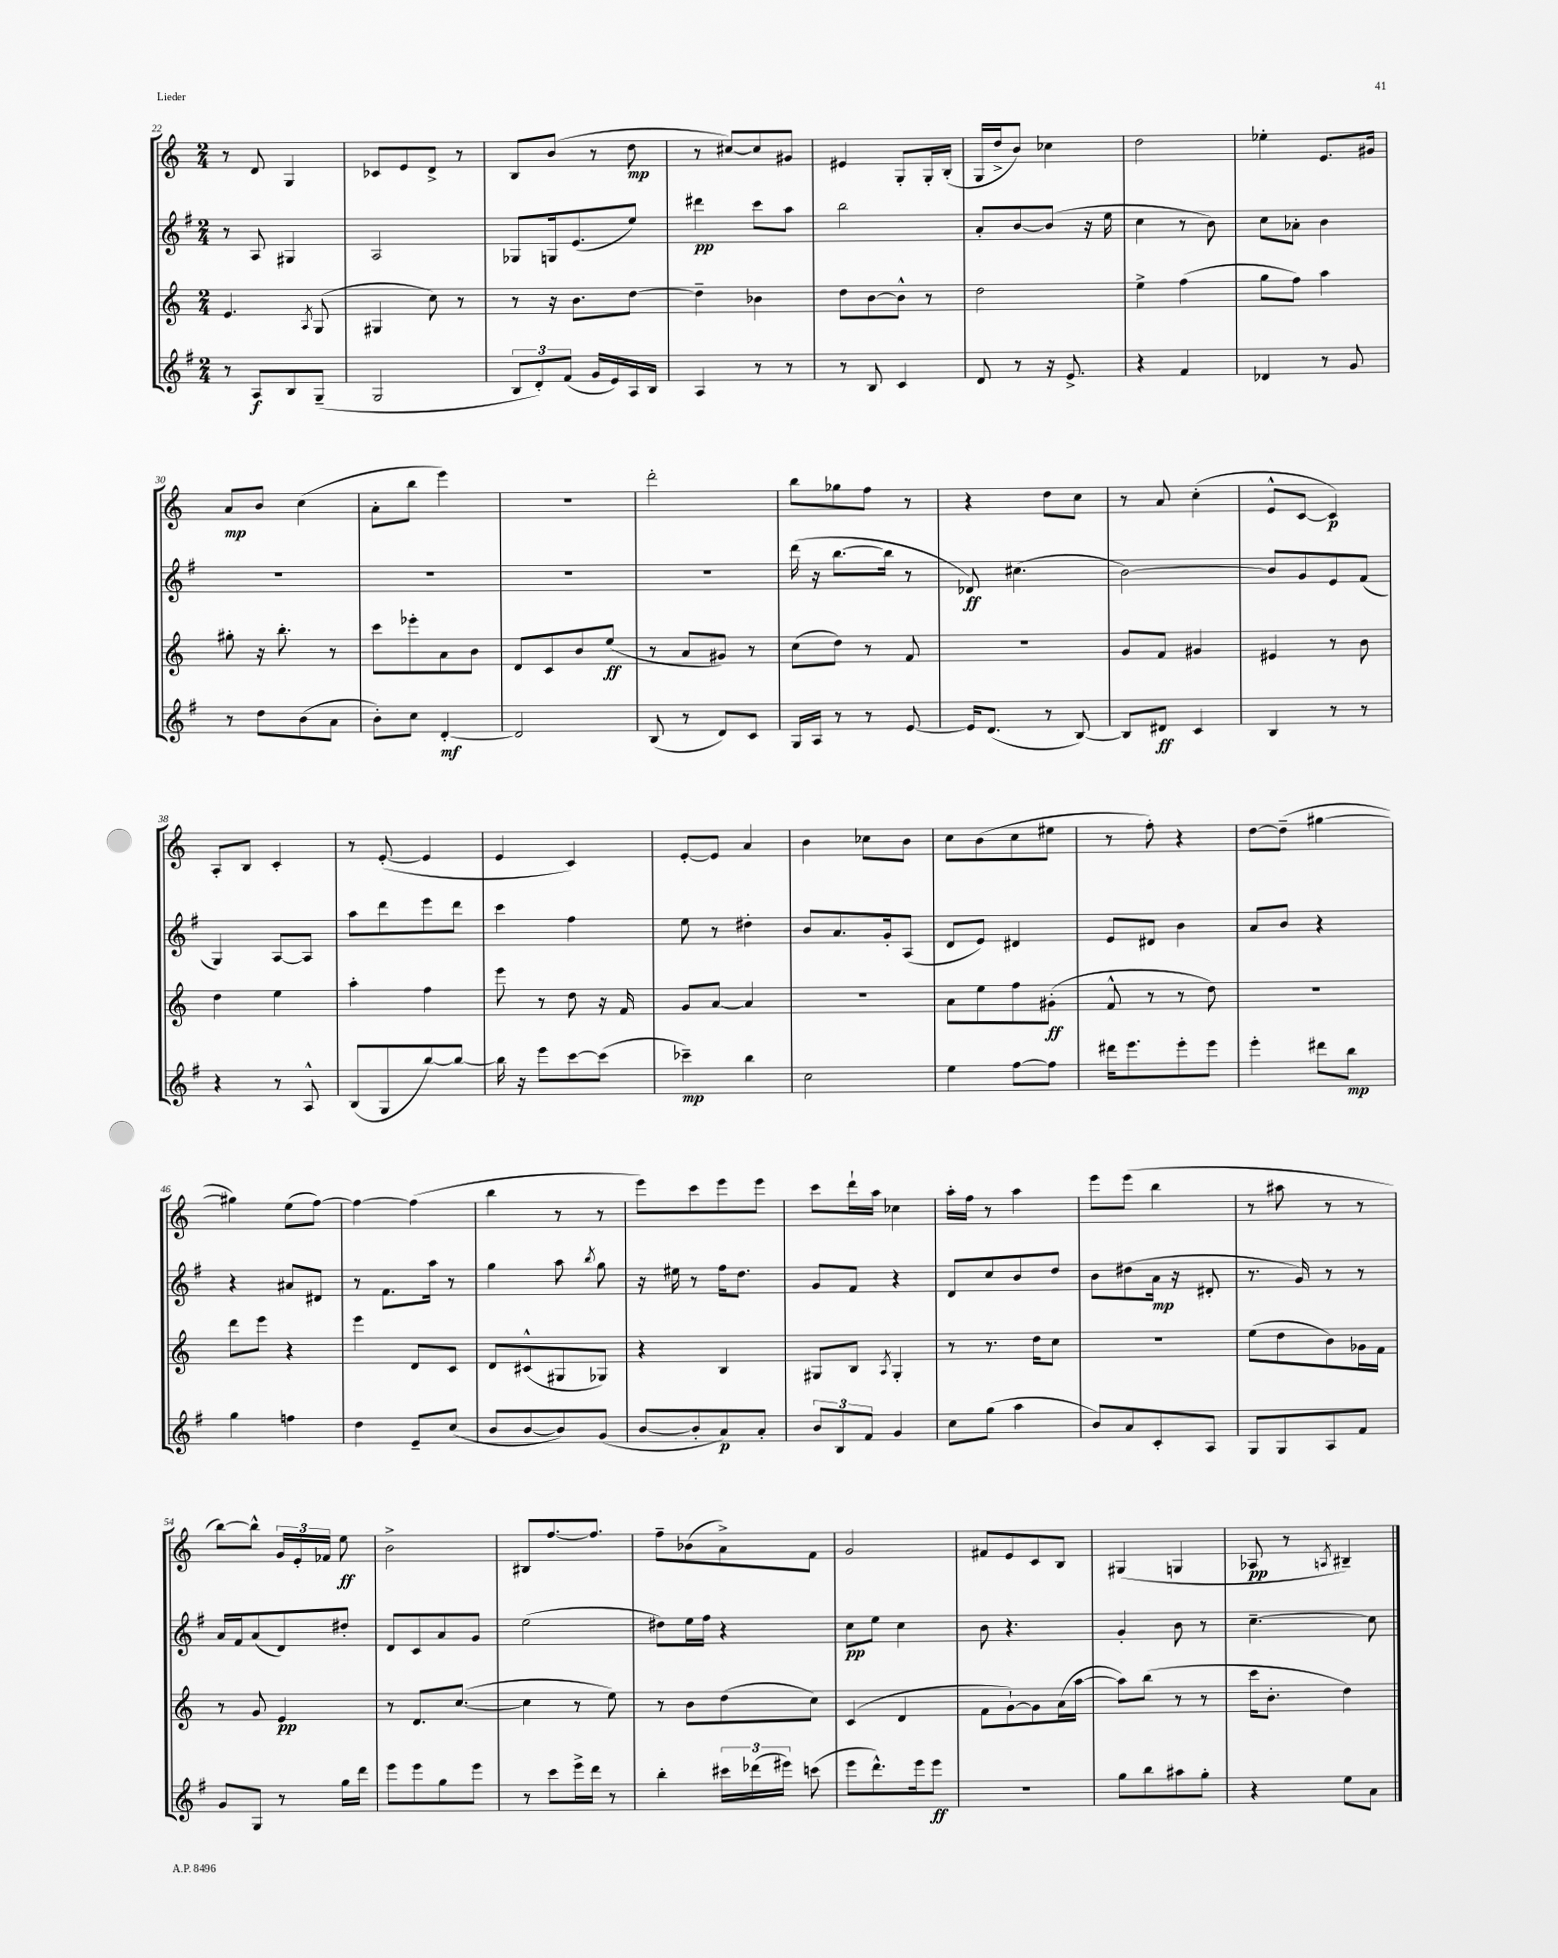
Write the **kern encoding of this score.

**kern	**kern	**kern	**kern
*staff4	*staff3	*staff2	*staff1
*clefG2	*clefG2	*clefG2	*clefG2
*k[f#]	*k[]	*k[f#]	*k[]
*M2/4	*M2/4	*M2/4	*M2/4
8r	4.e/	8r	8r
8A/L	.	8A/	8d/
8B/	.	4G#/	4G/
.	8qA/	.	.
(8G~/J	(8G/	.	.
=	=	=	=
2G/	4G#/	2A/	8c-/L
.	.	.	8e/
.	8cc\)	.	8d^/J
.	8r	.	8r
=	=	=	=
12B/L	8r	8G-/L	8B/L
12d'/)	.	.	.
.	16r	16G/k	(8b/J
(12f#/J	.	.	.
.	8.b\L	(8.e/	.
16g/LL	.	.	8r
16e/)	.	.	.
16A/	[8dd\J	8ee/J)	8dd\
16B/JJ	.	.	.
=	=	=	=
4A/	4dd~\]	4ddd#\	8r
.	.	.	[8cc#/L)
8r	4b-\	8ccc\L	8cc#/]
8r	.	8aa\J	8g#/J
=	=	=	=
8r	8dd\L	2bb\	4e#/
8B/	[8b\	.	.
4c/	8b^^\]J	.	8G'/L
.	8r	.	16G'/L
.	.	.	(16B'/JJ
=	=	=	=
8d/	2dd\	8a'/L	16G/LL
.	.	.	16dd^/J
8r	.	[8b/	8b/J)
16r	.	(8b/]J	4cc-\
8.e^/	.	.	.
.	.	16r	.
.	.	16ee\	.
=	=	=	=
4r	4ee^\	4cc\	2dd\
4f#/	(4ff\	8r	.
.	.	8b\)	.
=	=	=	=
4d-/	8gg\L	8cc\L	4ee-'\
.	8ff\J)	8a-'\J	.
8r	4aa\	4b\	8.e/L
8g/	.	.	.
.	.	.	16g#/Jk
=	=	=	=
8r	8gg#'\	2r	8a/L
8dd\L	16r	.	8b/J
.	8.bb'\	.	.
(8b\	.	.	(4cc\
8a\J	8r	.	.
=	=	=	=
8b'\L)	8ccc\L	2r	8a'\L
8cc\J	8eee-'\	.	8bb\J
[4d'/	8a\	.	4eee\)
.	8b\J	.	.
=	=	=	=
2d/]	8d/L	2r	2r
.	8c/	.	.
.	8b/	.	.
.	(8ee/J	.	.
=	=	=	=
(8B/	8r	2r	2ddd'\
8r	8a/L	.	.
8d/L)	8g#/J)	.	.
8c/J	8r	.	.
=	=	=	=
16G/LL	(8cc\L	(16ddd\	8bb\L
16A/JJ	.	16r	.
8r	8dd\J)	[8.bb\L	8gg-\
8r	8r	.	8ff\J
.	.	16bb\]Jk	.
[8e/	8f/	8r	8r
=	=	=	=
16e/]LK	2r	8d-/)	4r
(8.d/J	.	.	.
.	.	(4.cc#\	.
8r	.	.	8dd\L
[8B/)	.	.	8cc\J
=	=	=	=
8B/]L	8g/L	[2b\)	8r
8d#/J	8f/J	.	8a/
4c/	4g#/	.	(4cc'\
=	=	=	=
4B/	4e#/	8b/]L	8e^^/L
.	.	8g/	[8c/J
8r	8r	8e/	4c/])
8r	8b\	(8f#/J	.
=	=	=	=
4r	4dd\	4G/)	8A'/L
.	.	.	8B/J
8r	4ee\	[8A/L	4c'/
8A^^/	.	8A/]J	.
=	=	=	=
(8B/L	4aa'\	8aa\L	8r
8G/	.	8ddd\	([8e'/
[8bb/)	4ff\	8eee\	4e/]
8bb/_J	.	8ddd\J	.
=	=	=	=
16bb\]	8eee\	4ccc\	4e/
16r	.	.	.
8eee\L	8r	.	.
[8ccc\	8dd\	4ff#\	4c/)
(8ccc\]J	16r	.	.
.	16f/	.	.
=	=	=	=
4ccc-~\)	8g/L	8ee\	[8e'/L
.	[8a/J	8r	8e/]J
4bb\	4a/]	4dd#'\	4a/
=	=	=	=
2cc\	2r	8b/L	4b\
.	.	8.a/	.
.	.	.	8cc-\L
.	.	16g'/k	.
.	.	(8A/J	8b\J
=	=	=	=
4ee\	8a\L	8d/L	8cc\L
.	8ee\	8e/J)	(8b\
[8ff#\L	8ff\	4d#/	8cc\
8ff#\]J	(8g#'\J	.	8ee#\J
=	=	=	=
16ddd#\LK	8f^^/	8e/L	8r
8.eee\	.	.	.
.	8r	8d#/J	8ff'\)
8eee'\	8r	4b\	4r
8eee\J	8dd\)	.	.
=	=	=	=
4eee'\	2r	8a/L	[8dd\L
.	.	8b/J	(8dd~\]J
8ddd#\L	.	4r	[4gg#\
8bb\J	.	.	.
=	=	=	=
4gg\	8ddd\L	4r	4gg#\])
.	8eee\J	.	.
4ff\	4r	8a#/L	(8ee\L
.	.	8d#/J	[8ff\J)
=	=	=	=
4dd\	4eee\	8r	4ff\_
.	.	8.f#\L	.
8e~/L	8d/L	.	(4ff\]
.	.	16aa\Jk	.
(8cc/J	8c/J	8r	.
=	=	=	=
8b/L	8d/L	4gg\	4bb\
[8b/	(8c#^^/	.	.
8b/])	8G#/	8aa\	8r
.	.	8qbb/	.
(8g/J	8G-/J)	8gg\	8r
=	=	=	=
[8b/L	4r	16r	8eee\L)
.	.	16ee#\	.
8b'/]	.	8r	8ccc\
8a/)	4B/	16ff#\LK	8eee\
.	.	8.dd\J	.
8a'/J	.	.	8eee\J
=	=	=	=
12b/L	8G#/L	8g/L	8ccc\L
12B/	.	.	.
.	8B/J	8f#/J	16ddd`\L
12f#/J	.	.	.
.	.	.	16aa\JJ
.	8qA/	.	.
4g/	4G#'/	4r	4cc-\
=	=	=	=
8cc\L	8r	8d/L	16aa'\LL
.	.	.	16ff\JJ
(8gg\J	8.r	8cc/	8r
4aa\	.	8b/	4aa\
.	16dd\LK	.	.
.	8cc\J	8dd/J	.
=	=	=	=
8b/L)	2r	8b\L	8eee\L
8a/	.	(8dd#\	(8eee\J
8c'/	.	16a\Jk	4bb\
.	.	16r	.
8A/J	.	8d#'/	.
=	=	=	=
8G/L	(8ee\L	8.r	8r
8G/	8dd\	.	8aa#\
.	.	16g/)	.
8A/	8b\)	8r	8r
8f#/J	16g-\L	8r	8r
.	16f\JJ	.	.
=	=	=	=
8g/L	8r	16a/LL	[8bb\L)
.	.	16f#/J	.
8G/J	8g/	(8a/	8bb^^\]J
8r	4e/	8d/)	24g/LL
.	.	.	24e'/
.	.	.	24f-/JJ
16gg\LL	.	8dd#'/J	8ee\
16ddd\JJ	.	.	.
=	=	=	=
8eee\L	8r	8d/L	2b^\
8eee\	8.d/L	8c/	.
8gg\	.	8a/	.
.	([8.cc/J	.	.
8eee\J	.	8g/J	.
=	=	=	=
8r	4cc\]	(2ee\	8B#/L
8ccc\L	.	.	[8.ff/
16eee^\L	8r	.	.
16ddd\JJ	.	.	8.ff/]J
8r	8ee\)	.	.
=	=	=	=
4bb'\	8r	8dd#\L)	8ff~\L
.	8b\L	16ee\L	(8b-\
.	.	16ff#\JJ	.
24ccc#\LL	(8dd\	4r	8a^\)
(24ddd-\	.	.	.
24eee#\JJ)	.	.	.
(8ccc\	8cc\J)	.	8f\J
=	=	=	=
8eee\L	(4c/	8cc\L	2g/
8.ddd^^\)	.	8ee\J	.
.	4d/	4cc\	.
16eee\k	.	.	.
8eee\J	.	.	.
=	=	=	=
2r	8f\L	8b\	8f#/L
.	[8g`\)	4.r	8e/
.	8g\]	.	8c/
.	(16a\L	.	8B/J
.	[16aa\JJ	.	.
=	=	=	=
8gg\L	8aa\]L)	4g'/	(4G#/
8bb\	(8bb\J	.	.
8aa#\	8r	8b\	4G/
8gg'\J	8r	8r	.
=	=	=	=
4r	16ccc\LK	[4.cc~\	8A-/
.	8.b'\J	.	.
.	.	.	8r
.	.	.	8qA/
8ee\L	4dd\)	.	4B#~/)
8a\J	.	8cc\]	.
==	==	==	==
*-	*-	*-	*-
